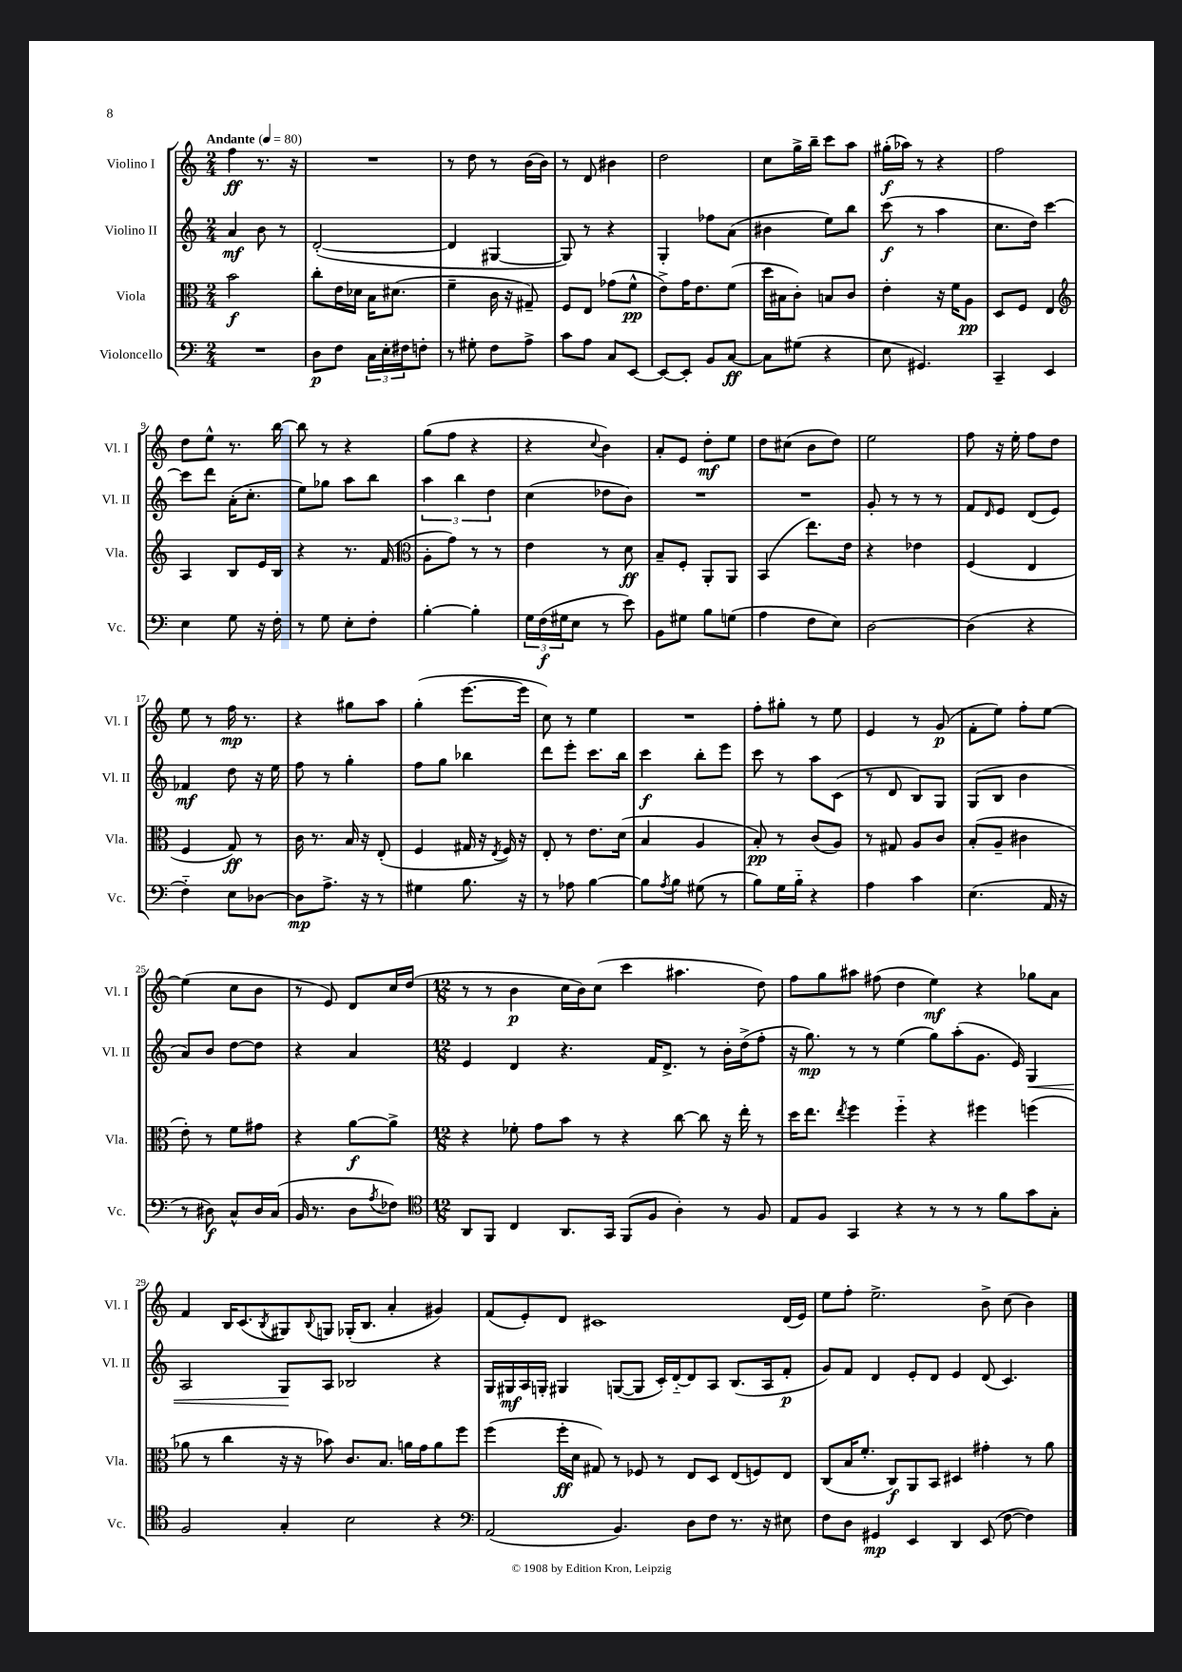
<<
\new StaffGroup <<
\new Staff = "s0" \with { instrumentName = "Violino I" shortInstrumentName = "Vl. I" } {
    \clef treble \key c \major \numericTimeSignature \time 2/4 \tempo "Andante" 4 = 80
    f''4\ff r8. r16 |
    R2 |
    r8 d''8 r8 b'16( b'16) |
    r8 d'8 bis'4 |
    d''2 |
    c''8 g''16-> b''16-- c'''8 a''8 |
    gis''16-.\f( aes''16) r8 r4 |
    f''2 |
    d''8 e''8-^ r8. b''16~ |
    b''8 r8 r4 |
    g''8( f''8 r4 |
    r4 \appoggiatura { c''8 } b'4) |
    a'8-. e'8 d''8-.\mf e''8 |
    d''8 cis''8( b'8 d''8) |
    e''2 |
    f''8 r16 e''16-. f''8 d''8 |
    e''8 r8 f''16\mp r8. |
    r4 gis''8 a''8 |
    g''4-.( e'''8.~ e'''16 |
    c''8) r8 e''4 |
    R2 |
    f''8-. gis''8-. r8 e''8 |
    e'4 r8 g'8\p( |
    f'8-. e''8) f''8-. e''8~ |
    e''4( c''8 b'8 |
    r8 e'8) d'8 c''16 d''16( |
    \numericTimeSignature \time 12/8 r8 r8 b'4\p c''16 b'16) c''8( c'''4 ais''4. d''8) |
    f''8 g''8 ais''8 fis''8( d''4 e''4\mf) r4 ges''8 a'8 |
    f'4 b16 c'8.( \acciaccatura { b8 } gis8) \appoggiatura { b8 } g8 ges16-.( b8. a'4-. gis'4) |
    f'8( e'8-.) d'8 cis'1 d'16( e'16) |
    e''8 f''8-. e''2.-> b'8-> c''8( b'4) \bar "|." |
}
\new Staff = "s1" \with { instrumentName = "Violino II" shortInstrumentName = "Vl. II" } {
    \clef treble \key c \major \numericTimeSignature \time 2/4
    a'4\mf b'8 r8 |
    d'2~-.( |
    d'4 gis4~ |
    gis8) r8 r4 |
    g4-. fes''8 a'8( |
    bis'4 e''8) b''8 |
    c'''8\f( r8 a''4 |
    c''8. d''16) c'''4~ |
    c'''8 d'''8 a'16-.( c''8.-. |
    e''8) ges''8 a''8 b''8 |
    \tuplet 3/2 { a''4 b''4 d''4 } |
    c''4( des''8 b'8) |
    R2 |
    R2 |
    g'8-. r8 r8 r8 |
    f'8 \grace { d'16 } e'8 d'8( e'8) |
    fes'4\mf d''8 r16 e''16 |
    f''8 r8 g''4-. |
    f''8 g''8 bes''4 |
    d'''8 e'''8-. c'''8. b''16 |
    c'''4\f b''8-. e'''8 |
    c'''8 r8 a''8 c'8( |
    r8 d'8 b8) g8 |
    g8( b8 b'4 |
    a'8) b'8 d''8~ d''8 |
    r4 a'4 |
    \numericTimeSignature \time 12/8 e'4 d'4 r4. f'16 d'8.-> r8 b'16-. d''16->( f''8-. |
    r16 g''8.\mp) r8 r8 e''4( g''8) a''8-.( g'8. e'16) g4\< |
    a2 g8\! a8 bes2 r4 |
    g16 gis16\mf a16 g16-. gis4 g8~( g8 c'16-.) d'16~-_ d'8 a8 b8.( a16 f'8-.\p |
    g'8) f'8 d'4 e'8-. d'8 e'4 d'8( c'4.) \bar "|." |
}
\new Staff = "s2" \with { instrumentName = "Viola" shortInstrumentName = "Vla." } {
    \clef alto \key c \major \numericTimeSignature \time 2/4
    b'2\f |
    c''8-. e'16 des'16 b16 dis'8.( |
    f'4-- c'16 r16 gis8--) |
    f8 e8 ges'8( f'8-^\pp |
    e'8->) g'16 e'8. f'8( |
    d''16 bis16 c'8-.) b8 c'8 |
    e'4-. r16 f'16 a8\pp |
    d8 f8 e4 |
    \clef treble a4 b8 e'16 b16 |
    r4 r8. f'16( |
    \clef alto a8-. g'8) r8 r8 |
    e'4 r8 d'8\ff |
    b8-- f8-. a,8-. a,8 |
    b,4( e''8.) e'16 |
    r4 ees'4 |
    f4( e4 |
    f4 g8\ff) r8 |
    c'16 r8. b16 r16 e8-.( |
    f4 gis16 r16 \acciaccatura { e8 } f16) r16 |
    e8-. r8 e'8. d'16( |
    b4 a4 |
    b8-.\pp) r8 c'8( a8) |
    r8 gis8 a8 c'8 |
    b8-.( a8-- cis'4 |
    e'8-.) r8 f'8 gis'8 |
    r4 a'8~\f a'8-> |
    \numericTimeSignature \time 12/8 r4 fes'8-. g'8 b'8 r8 r4 c''8~ c''8 r16 e''16-. r8 |
    d''16 e''8. \acciaccatura { e''8 } f''4 f''4-_ r4 fis''4 f''4( |
    aes'8 r8 c''4 r16 r16 bes'8) c'8. b8. a'16 g'16 a'8 f''8 |
    f''4( f''16-.\ff d'16 gis8) r8 fes8 r8 e8 d8 e8( f8) e8 |
    c8( b16 f'8.-. c8\f) a,8 b,8 dis4 gis'4-. r8 a'8 \bar "|." |
}
\new Staff = "s3" \with { instrumentName = "Violoncello" shortInstrumentName = "Vc." } {
    \clef bass \key c \major \numericTimeSignature \time 2/4
    R2 |
    d8\p f8 \tuplet 3/2 { c16 e16-. fis16 } f8-. |
    r8 gis8-. f8 a8-> |
    c'8 a8 c8 e,8~ |
    e,8~ e,8-. b,8 c8~\ff |
    c8 gis8( r4 |
    e8 gis,4.) |
    c,4-- e,4 |
    e4 g8 r16 f16-. |
    r8 g8 e8-. f8-. |
    b4~-. b4-. |
    \tuplet 3/2 { g16 f16\f( gis16 } e8 r8 e'8) |
    b,8 gis8 b8 g8( |
    a4 f8 e8) |
    d2~ |
    d4( r4 |
    f4-_) e8 des8~ |
    des8\mp a8.-> r16 r8 |
    gis4 b8. r16 |
    r8 aes8 b4~ |
    b8 \acciaccatura { a8 } b8 gis8( r8 |
    b8) g16 b16-_ r4 |
    a4 c'4 |
    e4.( a,16 r16 |
    r8 dis8\f) c8-^ dis16 c16( |
    b,16 r8. d8 \acciaccatura { a8 } fes8) |
    \numericTimeSignature \time 12/8 \clef tenor a,8 f,8 c4 a,8. g,16 f,8( f8 a4-.) r8 f8 |
    e8 f8 g,4 r4 r8 r8 r8 f'8 g'8 g8-. |
    f2 g4-. b2 r4 |
    \clef bass a,2( b,4.) d8 f8 r8. r16 eis8 |
    f8 d8 gis,4\mp e,4 d,4 e,8( f8~ f4) \bar "|." |
}
>>
>>
